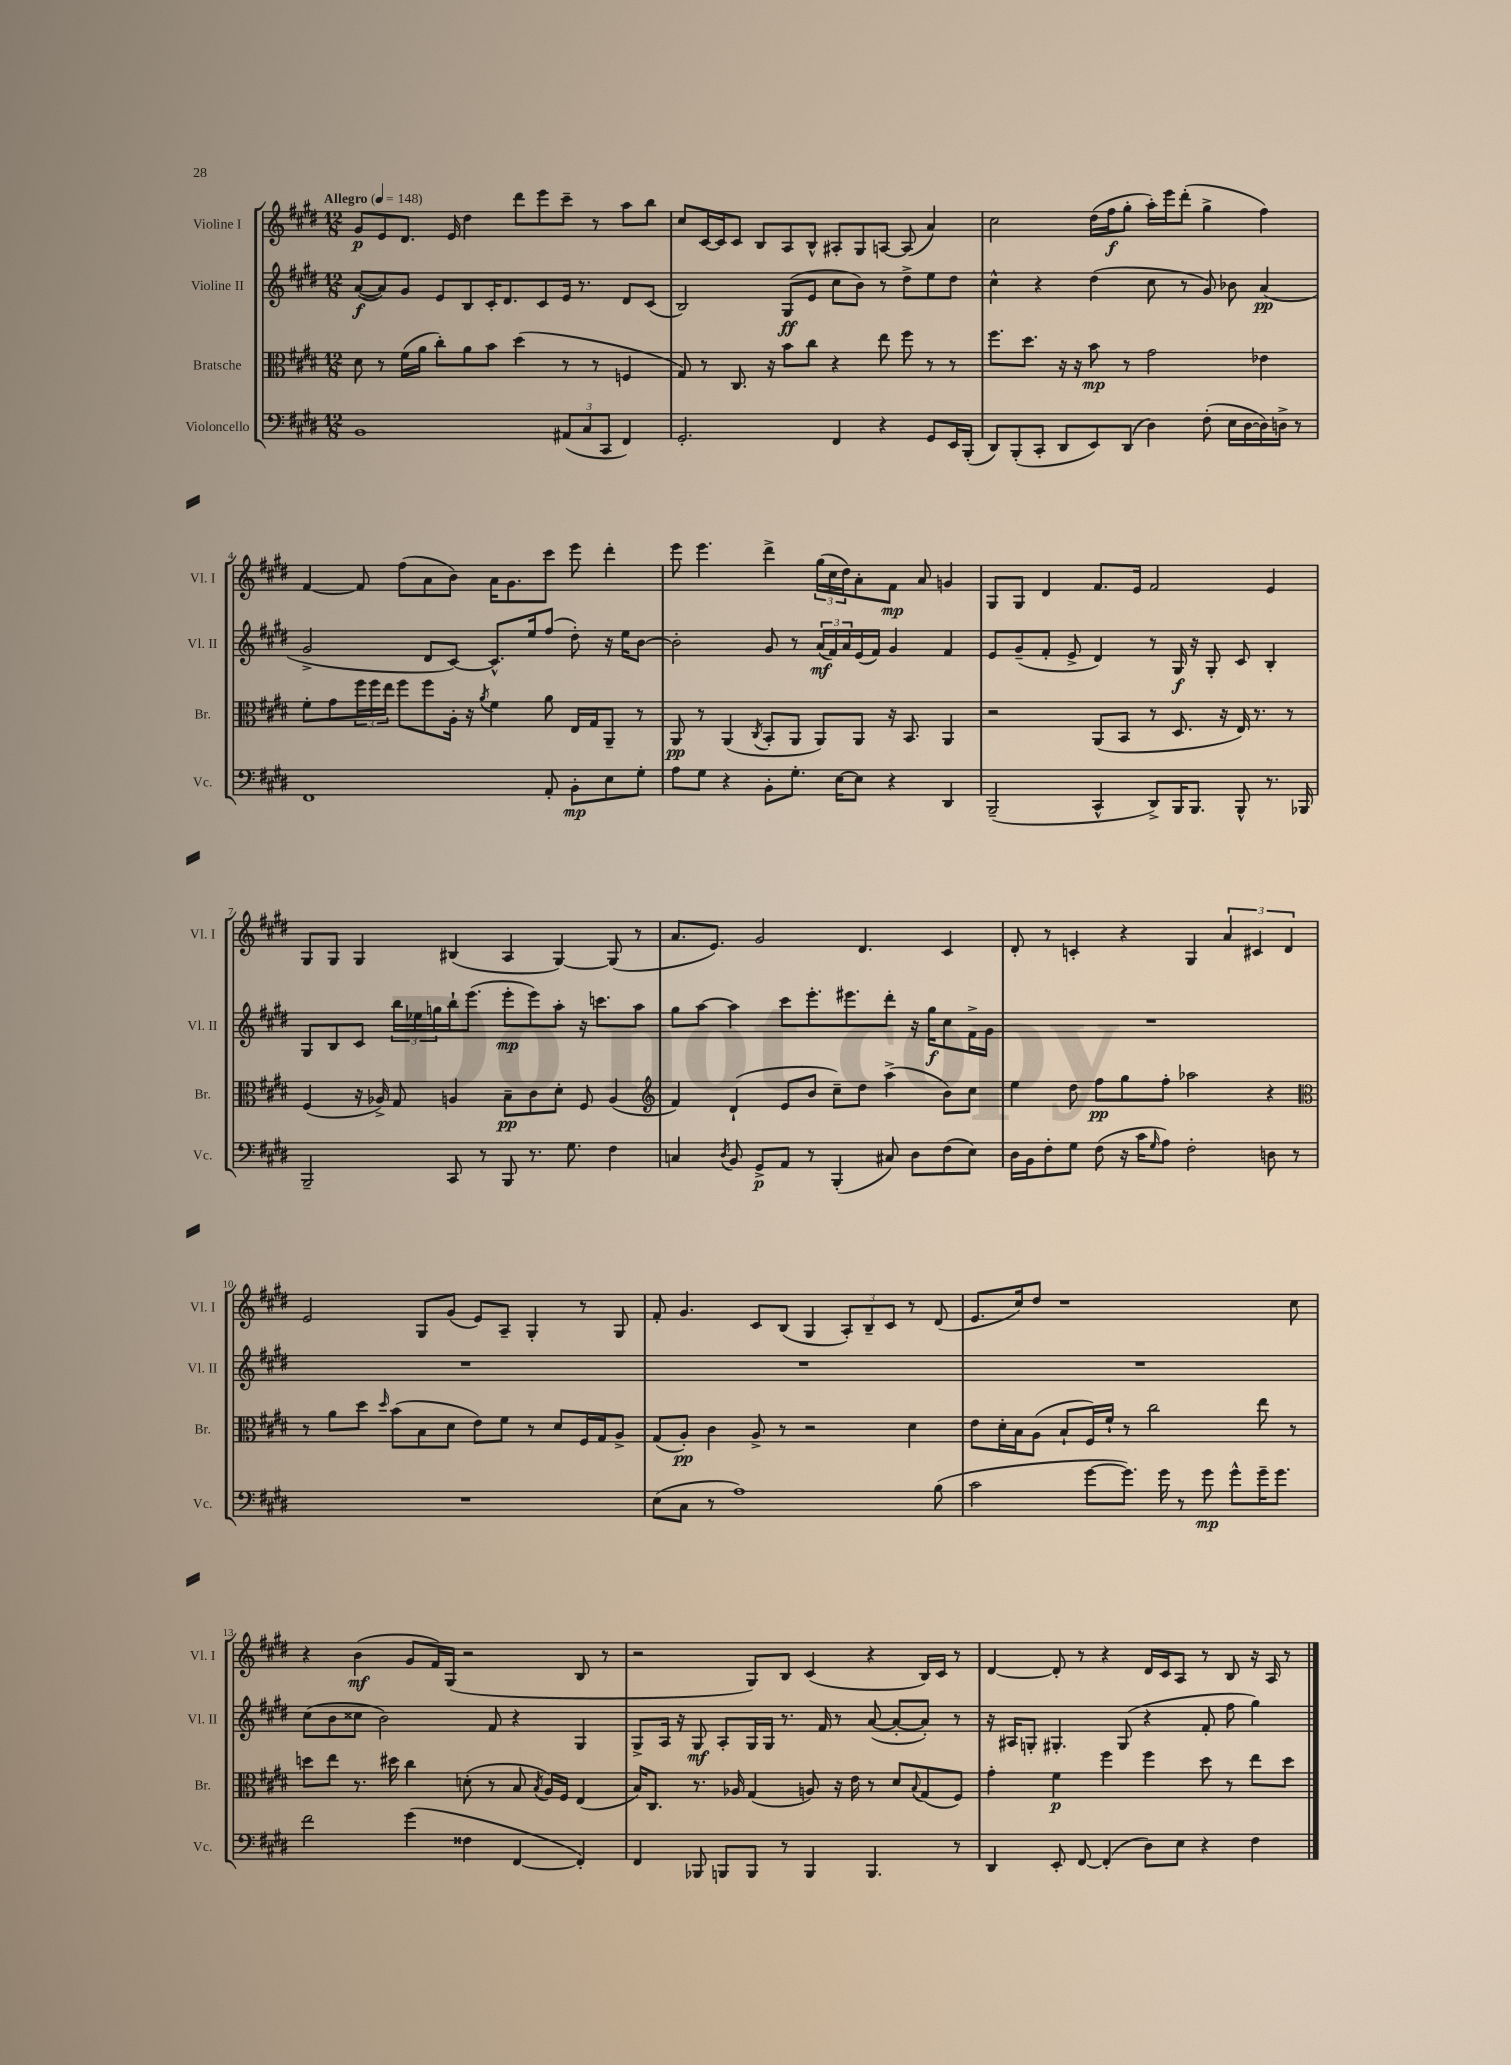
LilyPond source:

<<
\new StaffGroup <<
\new Staff = "s0" \with { instrumentName = "Violine I" shortInstrumentName = "Vl. I" } {
    \clef treble \key e \major \numericTimeSignature \time 12/8 \tempo "Allegro" 4 = 148
    gis'8\p e'8 dis'8. e'16 dis''4 dis'''8 e'''8 cis'''8-- r8 a''8 b''8 |
    cis''8 cis'16~ cis'16 cis'8 b8 a8 b8-^ ais8-. gis8 a8~ a8( a'4) |
    cis''2 dis''16( fis''16\f gis''8-. a''16-.) e'''16 dis'''8-.( gis''4-> fis''4) |
    fis'4~ fis'8 fis''8( a'8 b'8) a'16 gis'8. cis'''8 e'''8 dis'''4-. |
    e'''8 e'''4. dis'''4-> \tuplet 3/2 { gis''16( cis''16 dis''16) } a'8-. fis'8\mp a'8 g'4 |
    gis8 gis8 dis'4 fis'8. e'16 fis'2 e'4 |
    gis8 gis8 gis4 bis4( a4 gis4~) gis8( r8 |
    a'8. e'8.) gis'2 dis'4. cis'4 |
    dis'8-. r8 c'4-. r4 gis4 \tuplet 3/2 { a'4 cis'4 dis'4 } |
    e'2 gis8 gis'8( e'8) a8-- gis4-. r8 gis8 |
    fis'8-. gis'4. cis'8 b8( gis4 \tuplet 3/2 { a8-.) b8-- cis'8 } r8 dis'8( |
    e'8. cis''16) dis''8 r1 cis''8 |
    r4 b'4\mf( gis'8 fis'16) gis16( r2 b8 r8 |
    r2 gis8) b8 cis'4( r4 b16) cis'16 r8 |
    dis'4~ dis'8-. r8 r4 dis'16 cis'16 a8 r8 b8 r16 a16 r8 \bar "|." |
}
\new Staff = "s1" \with { instrumentName = "Violine II" shortInstrumentName = "Vl. II" } {
    \clef treble \key e \major \numericTimeSignature \time 12/8
    a'8~\f( a'8) gis'8 e'8 b8 cis'16-. dis'8. cis'8 e'16 r8. dis'8 cis'8( |
    b2) gis8\ff( e'8 cis''8 b'8) r8 dis''8-> e''8 dis''8 |
    cis''4-^ r4 dis''4( cis''8 r8 gis'8) bes'8 a'4\pp( |
    gis'2-> dis'8 cis'8~) cis'8.-^ e''16 fis''8( dis''8-.) r16 e''16 b'8~ |
    b'2-. gis'8 r8 \tuplet 3/2 { a'16\mf( fis'16) a'16 } e'16( fis'16) gis'4 fis'4 |
    e'8 gis'8--( fis'8-. e'8-> dis'4) r8 gis16\f r16 gis8-. cis'8 b4-. |
    gis8 b8 cis'8 \tuplet 3/2 { b''16 ees''16 g''16 } b''16-! e'''8.( e'''8-.\mp e'''8) a''8-. r16 c'''8. a''8 |
    gis''8 a''8~ a''4 cis'''8 e'''8.-. eis'''8. dis'''8-. r16 gis''16\f cis''8 fis'16-> gis'16 |
    R1. |
    R1. |
    R1. |
    R1. |
    cis''8( b'8 cisis''8 b'2) fis'8 r4 gis4 |
    gis8-> a16 r16 gis8\mf a8-. gis16 gis16 r8. fis'16 r8 a'8~( a'8~-. a'8-.) r8 |
    r16 ais16 g8-. gis4.-. gis8( r4 fis'8-. fis''8 gis''4) \bar "|." |
}
\new Staff = "s2" \with { instrumentName = "Bratsche" shortInstrumentName = "Br." } {
    \clef alto \key e \major \numericTimeSignature \time 12/8
    dis'8 r8 fis'16( a'16 cis''8-.) a'8 b'8 dis''4( r8 r8 f4 |
    gis8) r8 cis8. r16 b'8 cis''8 r4 e''8 fis''8 r8 r8 |
    fis''8. dis''8. r16 r16 b'8\mp r8 gis'2 ees'4 |
    fis'8-. gis'8 \tuplet 3/2 { fis''16 fis''16 e''16 } fis''8 fis''8 a16-. r16 \acciaccatura { a'8 } fis'4 a'8 e16 gis16 a,8-- r8 |
    a,8\pp r8 a,4( \acciaccatura { cis8 } b,8-. a,8 a,8) a,8 r16 b,8. a,4 |
    r2 a,8( b,8 r8 dis8. r16 e16) r8. r8 |
    fis4( r16 aes16->) gis8 a4 b8--\pp cis'8 dis'8-. fis8 a4( |
    \clef treble fis'4) dis'4-!( e'8 b'8 cis''8--) dis''8 a''4->( b'8) cis''8 |
    e''4 dis''8 fis''8\pp gis''8 fis''8-. aes''2 r4 |
    \clef alto r8 a'8 dis''8 \grace { dis''16 } b'8( b8 dis'8 e'8) fis'8 r8 dis'8 fis16 gis16 a8-> |
    gis8( a8-.\pp) cis'4 a8-> r8 r2 dis'4 |
    e'8 dis'16-. b16 a8( b8-! fis16) fis'16-! r8 cis''2 e''8 r8 |
    d''8 e''8 r8. dis''16 cis''4 d'8-.( r8 b8 \acciaccatura { b8 } a16) fis16 e4( |
    b16) cis8. r8. aes16 gis4( a8) r16 e'16 r8 dis'8 \appoggiatura { b8 } gis8( fis8) |
    gis'4-. fis'4\p fis''4 fis''4 dis''8 r8 e''8 dis''8 \bar "|." |
}
\new Staff = "s3" \with { instrumentName = "Violoncello" shortInstrumentName = "Vc." } {
    \clef bass \key e \major \numericTimeSignature \time 12/8
    b,1 \tuplet 3/2 { ais,8( cis8 cis,8 } fis,4) |
    gis,2.-. fis,4 r4 gis,8 e,16 b,,16-.( |
    dis,8) b,,8-.( cis,8-. dis,8 e,8) dis,8( dis4) fis8-.( e16 dis16~ dis16) d16-> r8 |
    fis,1 a,8-. b,8-.\mp e8 gis8-. |
    a8 gis8 r4 b,8-. gis8.-. e16~ e8 r4 dis,4 |
    b,,2--( cis,4-^ dis,8->) b,,16 b,,8. b,,8-^ r8. bes,,16 |
    b,,2-- cis,8 r8 b,,8 r8. gis8. fis4 |
    c4 \acciaccatura { dis8 } b,8 gis,8->\p a,8 r8 b,,4-.( cis8) dis8 fis8( e8) |
    dis16 b,16 fis8-. gis8 fis8( r16 cis'16 \grace { gis16 } a8) fis2-. d8 r8 |
    R1. |
    e8( cis8 r8 a1) b8( |
    cis'2 gis'8~ gis'8.) gis'16 r8 gis'8\mp gis'8-^ gis'16-- gis'8. |
    fis'2 gis'4( fisis4 fis,4~ fis,4-.) |
    fis,4 bes,,8 b,,8 b,,8 r8 b,,4 b,,4. r8 |
    dis,4 e,8-. fis,8~ fis,4-.( dis8) e8 r4 fis4 \bar "|." |
}
>>
>>
